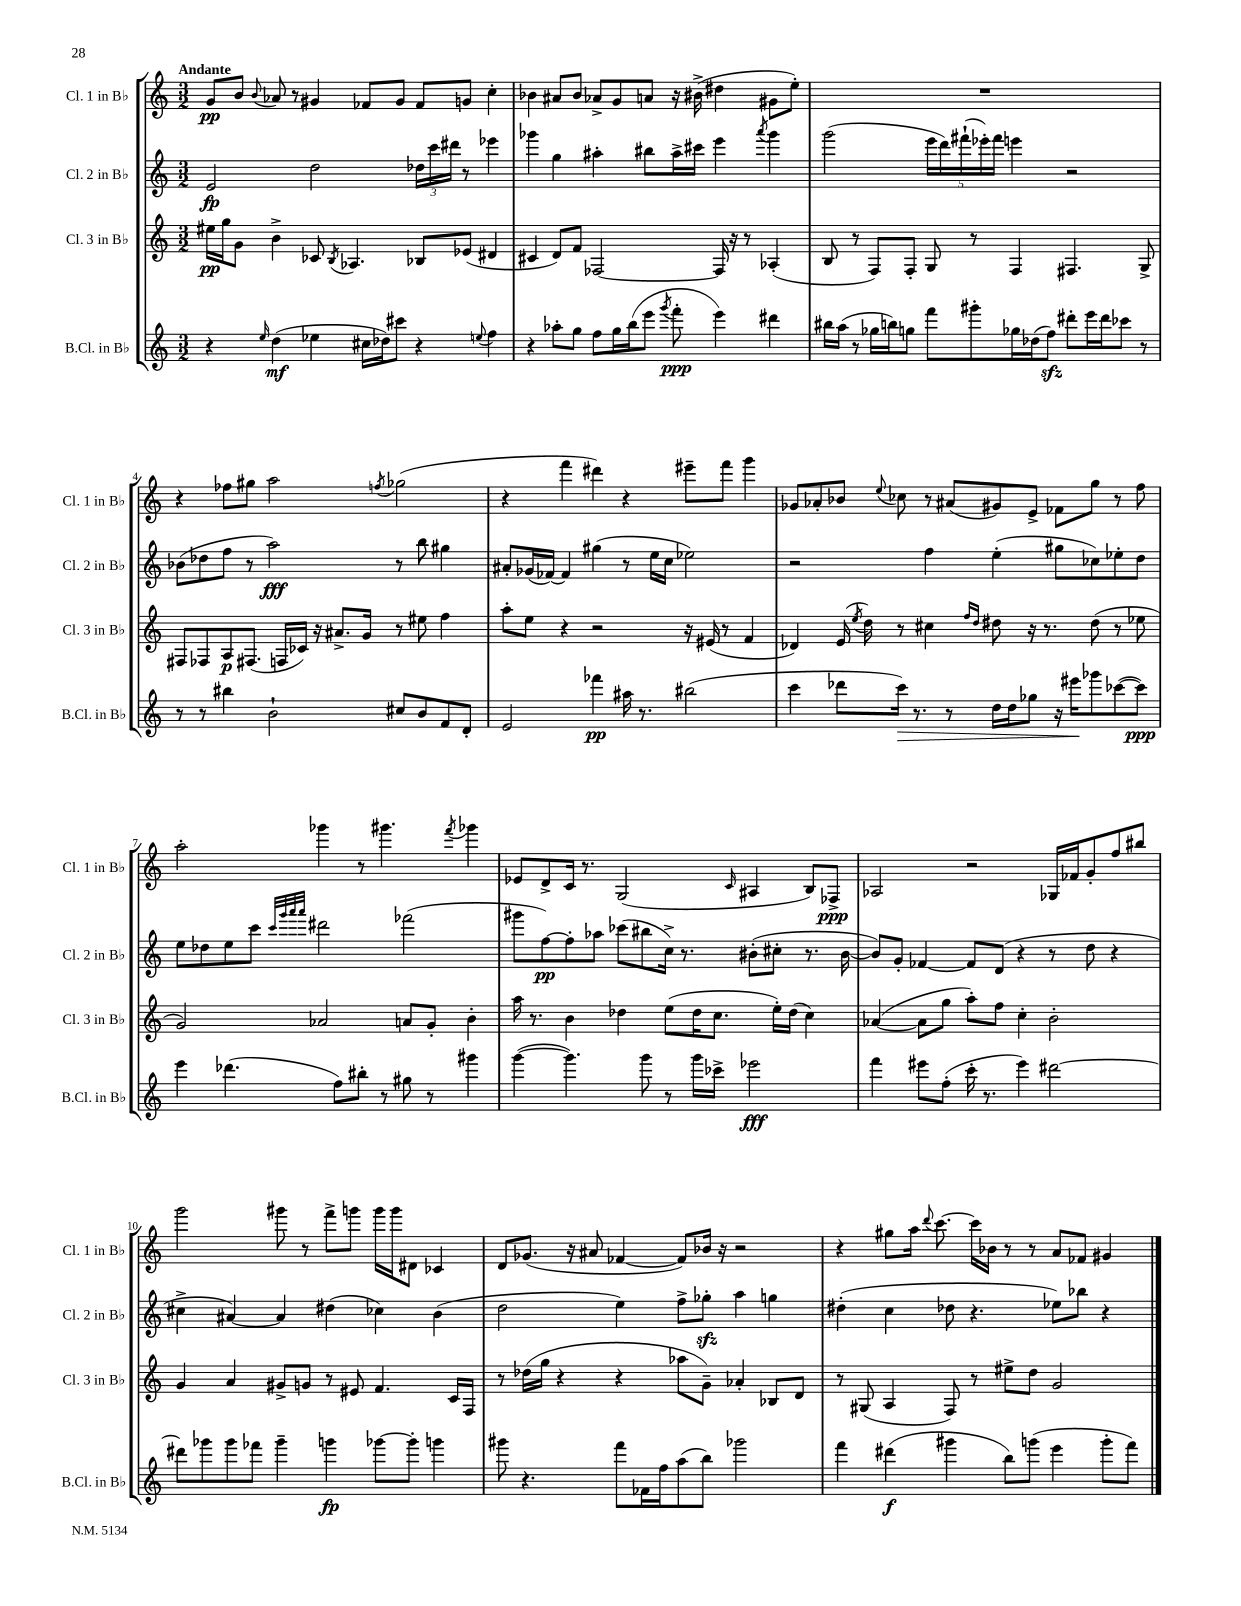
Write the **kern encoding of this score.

**kern	**kern	**kern	**kern
*staff4	*staff3	*staff2	*staff1
*clefG2	*clefG2	*clefG2	*clefG2
*k[]	*k[]	*k[]	*k[]
*M3/2	*M3/2	*M3/2	*M3/2
4r	16ee#\LL	2e/	8g/L
.	16gg\J	.	.
.	8g\J	.	8b/J
16qqee/	.	.	8qqb/
(4dd\	4b^\	.	8a-/
.	.	.	8r
4ee-\	8c-/	2dd\	4g#/
.	8qB/	.	.
.	4.A-/	.	.
16cc#\LL	.	.	8f-/L
16dd-\J)	.	.	.
8ccc#\J	.	.	8g#/J
4r	8B-/L	24dd-\LL	8f-/L
.	.	24ccc\	.
.	.	24ddd#\JJ	.
.	(8e-/J	8r	8g/J
8qqee/	.	.	.
4ff\	4d#/	4eee-\	4cc'\
=	=	=	=
4r	4c#/	4ggg-\	4b-\
8aa-'\L	8d/L)	4gg\	8a#/L
8gg\J	8f/J	.	8b-/J
8ff\L	[2F-/	4aa#'\	8a-^/L
16gg\L	.	.	8g/
(16bb\J	.	.	.
8eee\J	.	8bb#\L	8a/J
8qggg/	.	.	.
8fff'\	.	16aa#^\L	16r
.	.	16ccc#\JJ	(16b#^\
4eee\)	16F-/]	4eee\	4dd#\
.	16r	.	.
.	8r	.	.
.	.	8qaaa/	.
4ddd#\	(4A-'/	4ggg-\	8g#\L
.	.	.	8ee'\J)
=	=	=	=
16bb#\LL	8B/	(2ggg\	1.r
(16aa\JJ	.	.	.
8r	8r	.	.
16gg-\LL	8F/L)	.	.
16bb\J)	.	.	.
8gg\J	8F'/J	.	.
8fff\L	8G/	20eee\LL	.
.	.	20ddd\)	.
.	.	(20fff#`\	.
8ggg#'\	8r	.	.
.	.	20eee-'\)	.
.	.	20fff#\JJ	.
16gg-\L	4F/	4eee\	.
(16dd-\J	.	.	.
8ff\J)	.	.	.
8ddd#'\L	4.F#/	2r	.
16eee\L	.	.	.
16ddd#\J	.	.	.
8ccc-\J	.	.	.
8r	8G^/	.	.
=	=	=	=
8r	8F#/L	(8b-\L	4r
8r	8F-/	8dd-\	.
4bb#\	8A/	8ff\J	8ff-\L
.	(8.F#/J	8r	8gg#\J
2b`\	.	2aa\)	2aa\
.	16F/LL	.	.
.	16c-/JJ)	.	.
.	16r	.	.
.	8.a#^/L	.	.
.	16g/Jk	.	.
.	.	.	8qff/
8cc#/L	8r	8r	(2gg-\
8b/	8ee#\	8bb\	.
8f/	4ff\	4gg#\	.
8d'/J	.	.	.
=	=	=	=
2e/	8aa'\L	8a#'/L	4r
.	8ee\J	(16g-/L	.
.	.	[16f-/JJ)	.
.	4r	4f-/]	4fff\
4fff-\	2r	(4gg#\	4ddd#\)
16aa#\	.	8r	4r
8.r	.	.	.
.	.	16ee\LL	.
.	.	16cc\JJ	.
(2bb#\	16r	2ee-\)	8eee#~\L
.	(16e#/	.	.
.	8r	.	8fff\J
.	4f/	.	4ggg\
=	=	=	=
4ccc\	4d-/)	2r	8g-/L
.	.	.	8a-'/
8ddd-\L	(16e/	.	8b-/J
.	8qee/	.	.
.	16dd\)	.	.
.	.	.	8qqee/
16ccc\Jk)	8r	.	8cc-\
8.r	.	.	.
.	4cc#\	4ff\	8r
8r	.	.	(8a#/L
.	16qqff/LL	.	.
.	16qqdd/JJ	.	.
16dd\LL	8dd#\	(4ee'\	8g#/)
16dd\J	.	.	.
8gg-\J	16r	.	8e^/J
.	8.r	.	.
16r	.	8gg#\L	8f-\L
16eee#\LK	.	.	.
8ggg-\	(8dd#\	8cc-\)	8gg\J
([8ccc-\	8r	8ee-'\	8r
8ccc-\]J)	8ee-\	8dd\J	8ff\
=	=	=	=
4eee\	2g/)	8ee\L	2aa'\
.	.	8dd-\	.
(4.ddd-\	.	8ee\	.
.	.	8ccc\J	.
.	.	32qqccc/LLL	.
.	.	32qqggg/	.
.	.	32qqaaa/	.
.	.	32qqaaa/JJJ	.
.	2a-/	2ddd#\	4ggg-\
8ff\L)	.	.	.
8bb#'\J	.	.	8r
8r	.	.	4.ggg#\
8gg#\	8a/L	(2fff-\	.
8r	8g'/J	.	.
.	.	.	8qfff/
4ggg#\	4b'\	.	4ggg-\
=	=	=	=
([4ggg\	16aa\	8ggg#\L	8e-/L
.	8.r	.	.
.	.	[8ff\)	8d^/
4.ggg\])	4b\	8ff'\]	16c/Jk
.	.	.	8.r
.	.	8aa-\J	.
.	4dd-\	(8ccc-\L	(2G/
8ggg\	.	8bb#\	.
8r	(8ee\L	16cc^\Jk)	.
.	.	8.r	.
16ggg\LL	16dd-\K	.	.
16ccc-^\JJ	8.cc\J	.	.
.	.	.	16qqc/
2eee-\	.	(8b#'\L	4A#/
.	16ee'\LL)	8cc#'\J	.
.	(16dd-\JJ	.	.
.	4cc\)	8.r	8B/L)
.	.	.	8F-^/J
.	.	[16b#\	.
=	=	=	=
4fff\	([4a-/	8b#/]L)	2A-/
.	.	8g'/J	.
8eee#\L	8a-\]L	[4f-/	.
(8ff'\J	8gg\J	.	.
16ccc'\	8aa'\L)	8f-/]L	2r
8.r	.	.	.
.	8ff\J	(8d/J	.
4eee#\)	4cc'\	4r	.
[2ddd#\	2b'\	8r	16G-/LL
.	.	.	16f-/J
.	.	8dd\	8g'/
.	.	4r	8ff/
.	.	.	8bb#/J
=	=	=	=
8ddd#\]L	4g/	4cc#^\	2ggg\
8ggg-\	.	.	.
8ggg-\	4a/	[4a#/)	.
8fff-\J	.	.	.
4ggg-~\	8g#^/L	4a#/]	8ggg#\
.	8g/J	.	8r
4ggg\	8r	(4dd#\	8fff^\L
.	8e#/	.	8ggg\J
[8ggg-\L	4.f/	4cc-\)	16ggg\LL
.	.	.	16ggg\J
8ggg-'\]J	.	.	8d#\J
4ggg\	.	(4b\	4c-/
.	16c/LL	.	.
.	16F/JJ	.	.
=	=	=	=
8ggg#\	8r	2dd\	8d/L
4.r	(16dd-\LL	.	(8.g-/J
.	16gg\JJ	.	.
.	4r	.	.
.	.	.	16r
.	.	.	8a#/
8fff\L	4r	4ee\)	[4f-/
16f-\L	.	.	.
16ff\J	.	.	.
(8aa\	8aa-\L	8ff^\L	8f-/]L)
8bb\J)	8g~\J)	8gg-'\J	16b-/Jk
.	.	.	16r
2ggg-\	4a-'/	4aa\	2r
.	8B-/L	4gg\	.
.	8d/J	.	.
=	=	=	=
4fff\	8r	(4dd#'\	4r
.	(8G#/	.	.
(4ddd#\	4A/	4cc\	8gg#\L
.	.	.	16aa\Jk
.	.	.	8qqddd/
.	.	.	[8.ccc\
4ggg#\	8F/)	8dd-\	.
.	8r	4.r	16ccc\]LL
.	.	.	16b-\JJ
8bb\L)	8ee#^\L	.	8r
(8ggg\J	8dd\J	.	8r
4eee\	2g/	8ee-\L)	8a/L
.	.	8bb-\J	8f-/J
8ggg'\L	.	4r	4g#/
8fff\J)	.	.	.
==	==	==	==
*-	*-	*-	*-
